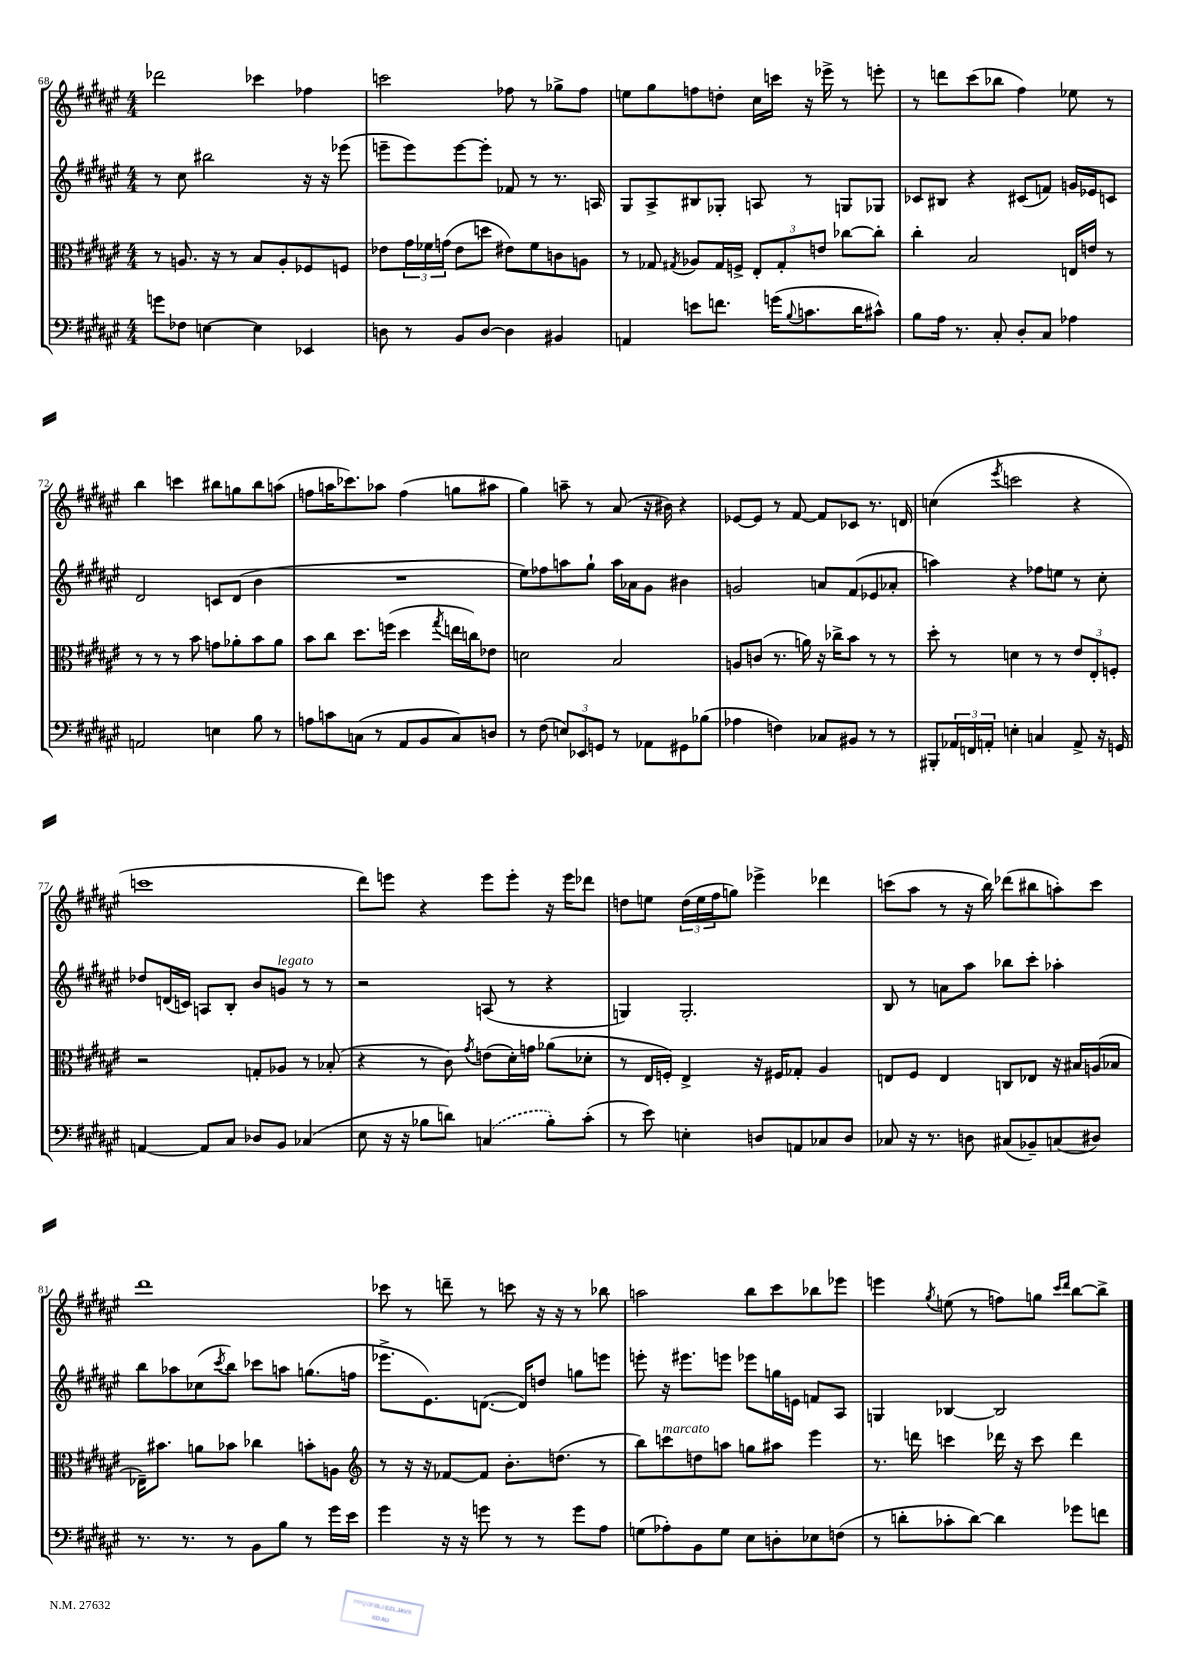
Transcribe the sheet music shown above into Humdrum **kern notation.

**kern	**kern	**kern	**kern
*part4	*part3	*part2	*part1
*staff4	*staff3	*staff2	*staff1
*clefF4	*clefC3	*clefG2	*clefG2
*k[f#c#g#d#a#e#]	*k[f#c#g#d#a#e#]	*k[f#c#g#d#a#e#]	*k[f#c#g#d#a#e#]
*M4/4	*M4/4	*M4/4	*M4/4
=68	=68	=68	=68
8gn\L	8r	8r	2ddd-X\
8F-X\J	8.An/	8cc#\	.
[4En\	.	2bb#X\	.
.	16r	.	.
.	8r	.	.
4E\]	8B/L	.	4ccc-X\
.	8A'/	.	.
4EE-X/	8F-X/	16r	4ff-X\
.	.	16r	.
.	8Fn/J	(8eee-X\	.
=69	=69	=69	=69
8Dn\	8e-X\L	8eeen~\L	2cccn\
8r	24g#\L	8eee\)	.
.	24f-X\	.	.
.	(24gn\JJ	.	.
8BB/L	8e-\L	[8eee\	.
[8D/J	8ddn\J	8eee'\J]	.
4D\]	8e#X\L)	8f-X/	8ff-X\
.	8f-\	8r	8r
4BB#X/	8cn\	8.r	8gg-X^\L
.	8An\J	.	8ff-\J
.	.	16An/	.
=70	=70	=70	=70
4AAn/	8r	8G#/L	8een\L
.	8G-X/	8A#^/	8gg#\
.	8qG#X/	.	.
8en\L	8A-X/L	8B#X/	8ffn\
8.fn\J	16G#/L	8G-X'/J	8ddn'\J
.	16Fn^/JJ	.	.
.	12E#'/L	8An/	16cc#\LL
(16gn\KL	.	.	16cccn\JJ
.	12G#'/	.	.
8qqB/	.	.	.
8.cn\	.	8r	16r
.	12en/J	.	.
.	.	.	16eee-X^\
.	[8cc-X\L	8Gn/L	8r
16d#\K	.	.	.
8c#X^^\J)	8cc-'\J]	8G-X/J	8eeen'\
=71	=71	=71	=71
8B\L	4cc#'\	8c-X/L	8r
16A#\Jk	.	8B#X/J	8dddn\L
8.r	.	.	.
.	2B/	4r	(8ccc#\
8C#'/	.	.	8bb-X\J
8D#'/L	.	(8c#X/L	4ff#\)
8C#/J	.	8fn/J)	.
4A-X\	16En/LL	16gn/LL	8ee-X\
.	16en/JJ	16e-X/J	.
.	8r	8cn/J	8r
!!LO:LB:g=z
=72	=72	=72	=72
2AAn/	8r	2d#/	4bb\
.	8r	.	.
.	8r	.	4cccn\
.	8b\	.	.
4En\	8gn\L	8cn/L	8bb#X\L
.	8a-X'\	(8d#/J	8ggn\
8B\	8b\	4b\	8bb#\
8r	8a-\J	.	(8aan\J
=73	=73	=73	=73
8An\L	8b\L	1r	8ffn\L
8cn\	8cc#\J	.	16aan\K
.	.	.	8.ccc-X\)
(8Cn\J	8.dd#\L	.	.
8r	.	.	8aa-X\J
.	(16ffn\Jk	.	.
8AA#/L	4dd#\	.	(4ff\
8BB/	.	.	.
.	8qgg#/	.	.
8C/)	16een\LL	.	8ggn\L
.	16ccn\J)	.	.
8Dn/J	8e-X\J	.	8aa#X\J
=74	=74	=74	=74
8r	2dn\	8ee#\L)	4gg#\)
(8F#\	.	8ff-X\	.
12En/L)	.	8aan\	8aan~\
12EE-X/	.	.	.
.	.	8gg#`\J	8r
12GGn/J	.	.	.
8r	2B/	16aa\LL	(8a#/
.	.	16a-X\J	.
8AA-X\L	.	8g#\J	16r
.	.	.	16b#X\)
8GG#X\	.	4b#X\	4r
(8B-X\J	.	.	.
=75	=75	=75	=75
4A-X\	8An/L	2gn/	[8e-X/L
.	(8cn/J	.	8e-/J]
4Fn\)	8.r	.	8r
.	.	.	[8f#/
.	16an\)	.	.
8C-X/L	16r	8an/L	8f#/L]
.	16cc-X^\KL	.	.
8BB#X/J	8b\J	(8f#/	8c-X/J
8r	8r	8e-X/	8.r
8r	8r	8a-X'/J	.
.	.	.	16dn/
=76	=76	=76	=76
8BBB#X'/L	8dd#'\	4aan\)	(4ccn\
24AA-X/L	8r	.	.
24FFn/	.	.	.
24AAn'/JJ	.	.	.
.	.	.	8qeee#/
4En'\	4dn\	4r	2cccn\
4Cn/	8r	8ff-X\L	.
.	8r	8een\J	.
8AA^/	12e#/L	8r	4r
.	12E#'/	.	.
16r	.	8cc#'\	.
.	12Fn'/J	.	.
16GGn/	.	.	.
!!LO:LB:g=z
=77	=77	=77	=77
[4AAn/	2r	8dd-X/L	1cccn
.	.	(16dn/L	.
.	.	16cn/JJ)	.
8AA/L]	.	8An/L	.
8C#/J	.	8B'/J	.
8D-X/L	8Gn'/L	8b/L	.
!	!	!LO:TX:a:i:t=legato	!
8BB/J	8A-X/J	8gn/J	.
(4C-X/	8r	8r	.
.	(8B-X'/	8r	.
=78	=78	=78	=78
8E#\	4r	2r	8ddd#\L)
16r	.	.	8eeen\J
16r	.	.	.
8B-X\L	8r	.	4r
8dn\J)	8c#\)	.	.
.	8qg#/	.	.
(4Cn/	(8en\L	(8An/	8eee\L
.	16d#'\L)	8r	8eee'\J
.	16gn\JJ	.	.
8B-'\L)	(8a-X\L	4r	16r
.	.	.	16eee\KL
(8c#'\J	8d-X'\J	.	8ddd-X\J
=79	=79	=79	=79
8r	8r	4Gn/)	8ddn\L
8e#\)	16E#/LL	.	8een\J
.	16Fn'/JJ)	.	.
4En'\	4E#^/	2.G'/	(24dd\LL
.	.	.	24ee\
.	.	.	24ff#\J
.	.	.	8ggn\J)
8Dn/L	16r	.	4eee-X^\
.	16F#X/KL	.	.
8AAn/	8G-X'/J	.	.
8C-X/	4A#/	.	4ddd-X\
8D/J	.	.	.
=80	=80	=80	=80
8C-X/	8En/L	8B/	(8cccn\L
16r	8F#/J	8r	8aa#\J
8.r	.	.	.
.	4E/	8an\L	8r
8Dn\	.	8aa#\J	16r
.	.	.	16bb\)
(8C#X/L	8Cn/L	8bb-X\L	(8ddd-X\L
8BB-X~/)	8E-X/J	8ccc#'\J	8bb#X\
(8Cn/	16r	4aa-X'\	8aan'\)
.	16B#X/LL	.	.
8D#X/J)	(16An/	.	8ccc\J
.	16B-X/JJ	.	.
!!LO:LB:g=z
=81	=81	=81	=81
8.r	16E-X~\KL)	8bb\L	1ddd#
.	8.b#X\J	.	.
.	.	8aa-X\	.
8.r	.	.	.
.	8an\L	(8cc-X\	.
.	.	8qccc#/	.
8r	8b-X\J	8bb\J)	.
8BB\L	4cc-X\	8ccc-X\L	.
8B\J	.	8aan\J	.
8r	8bn'\L	(8.ggn\L	.
16g#\LL	8An\J	.	.
16e#\JJ	.	16ffn\Jk	.
=82	=82	=82	=82
*	*clefG2	*	*
4g#\	8r	8.eee-X^\L	8ccc-X\
.	16r	.	8r
.	16r	8.e#\)	.
16r	[8f-X/L	.	8dddn~\
16r	.	.	.
8gn\	8f-/J]	([8.dn\J	8r
8r	8.b'\L	.	8cccn\
.	.	16d/KL])	.
8r	.	8ddn/J	16r
.	(8.ddn\J	.	16r
8g\L	.	8ggn\L	8r
8A#\J	8r	8eeen\J	8bb-X\
=83	=83	=83	=83
(8Gn\L	8bb\L)	8eeen'\	2aan\
!	!LO:TX:a:i:t=marcato	!	!
8A-X'\)	8cccn\	16r	.
.	.	8.eee#X\L	.
8BB\	8ddn\	.	.
8G\J	8aan\J	8eeen\J	.
8E#\L	8ggn\L	8eee-X\L	8bb\L
8Dn'\	8aa#X\J	16ggn\L	8ccc#\
.	.	16en\JJ	.
8E-X\	4eee#\	8fn/L	8bb-X\
(8Fn\J	.	8A#/J	8eee-X\J
=84	=84	=84	=84
8r	8.r	4Gn/	4eeen\
8dn'\L	.	.	.
.	16dddn\	.	.
.	.	.	8qgg#/
8c-X'\	4cccn\	[4B-X/	(8een\
[8d\J)	.	.	8r
4d\]	16ddd-X\	2B-/]	8ffn\L)
.	16r	.	.
.	8ccc\	.	8ggn\J
.	.	.	16qqccc#/LL
.	.	.	16qqddd#/JJ
8g-X\L	4ddd-\	.	[8bb\L
8fn\J	.	.	8bb^\J]
==	==	==	==
*-	*-	*-	*-
